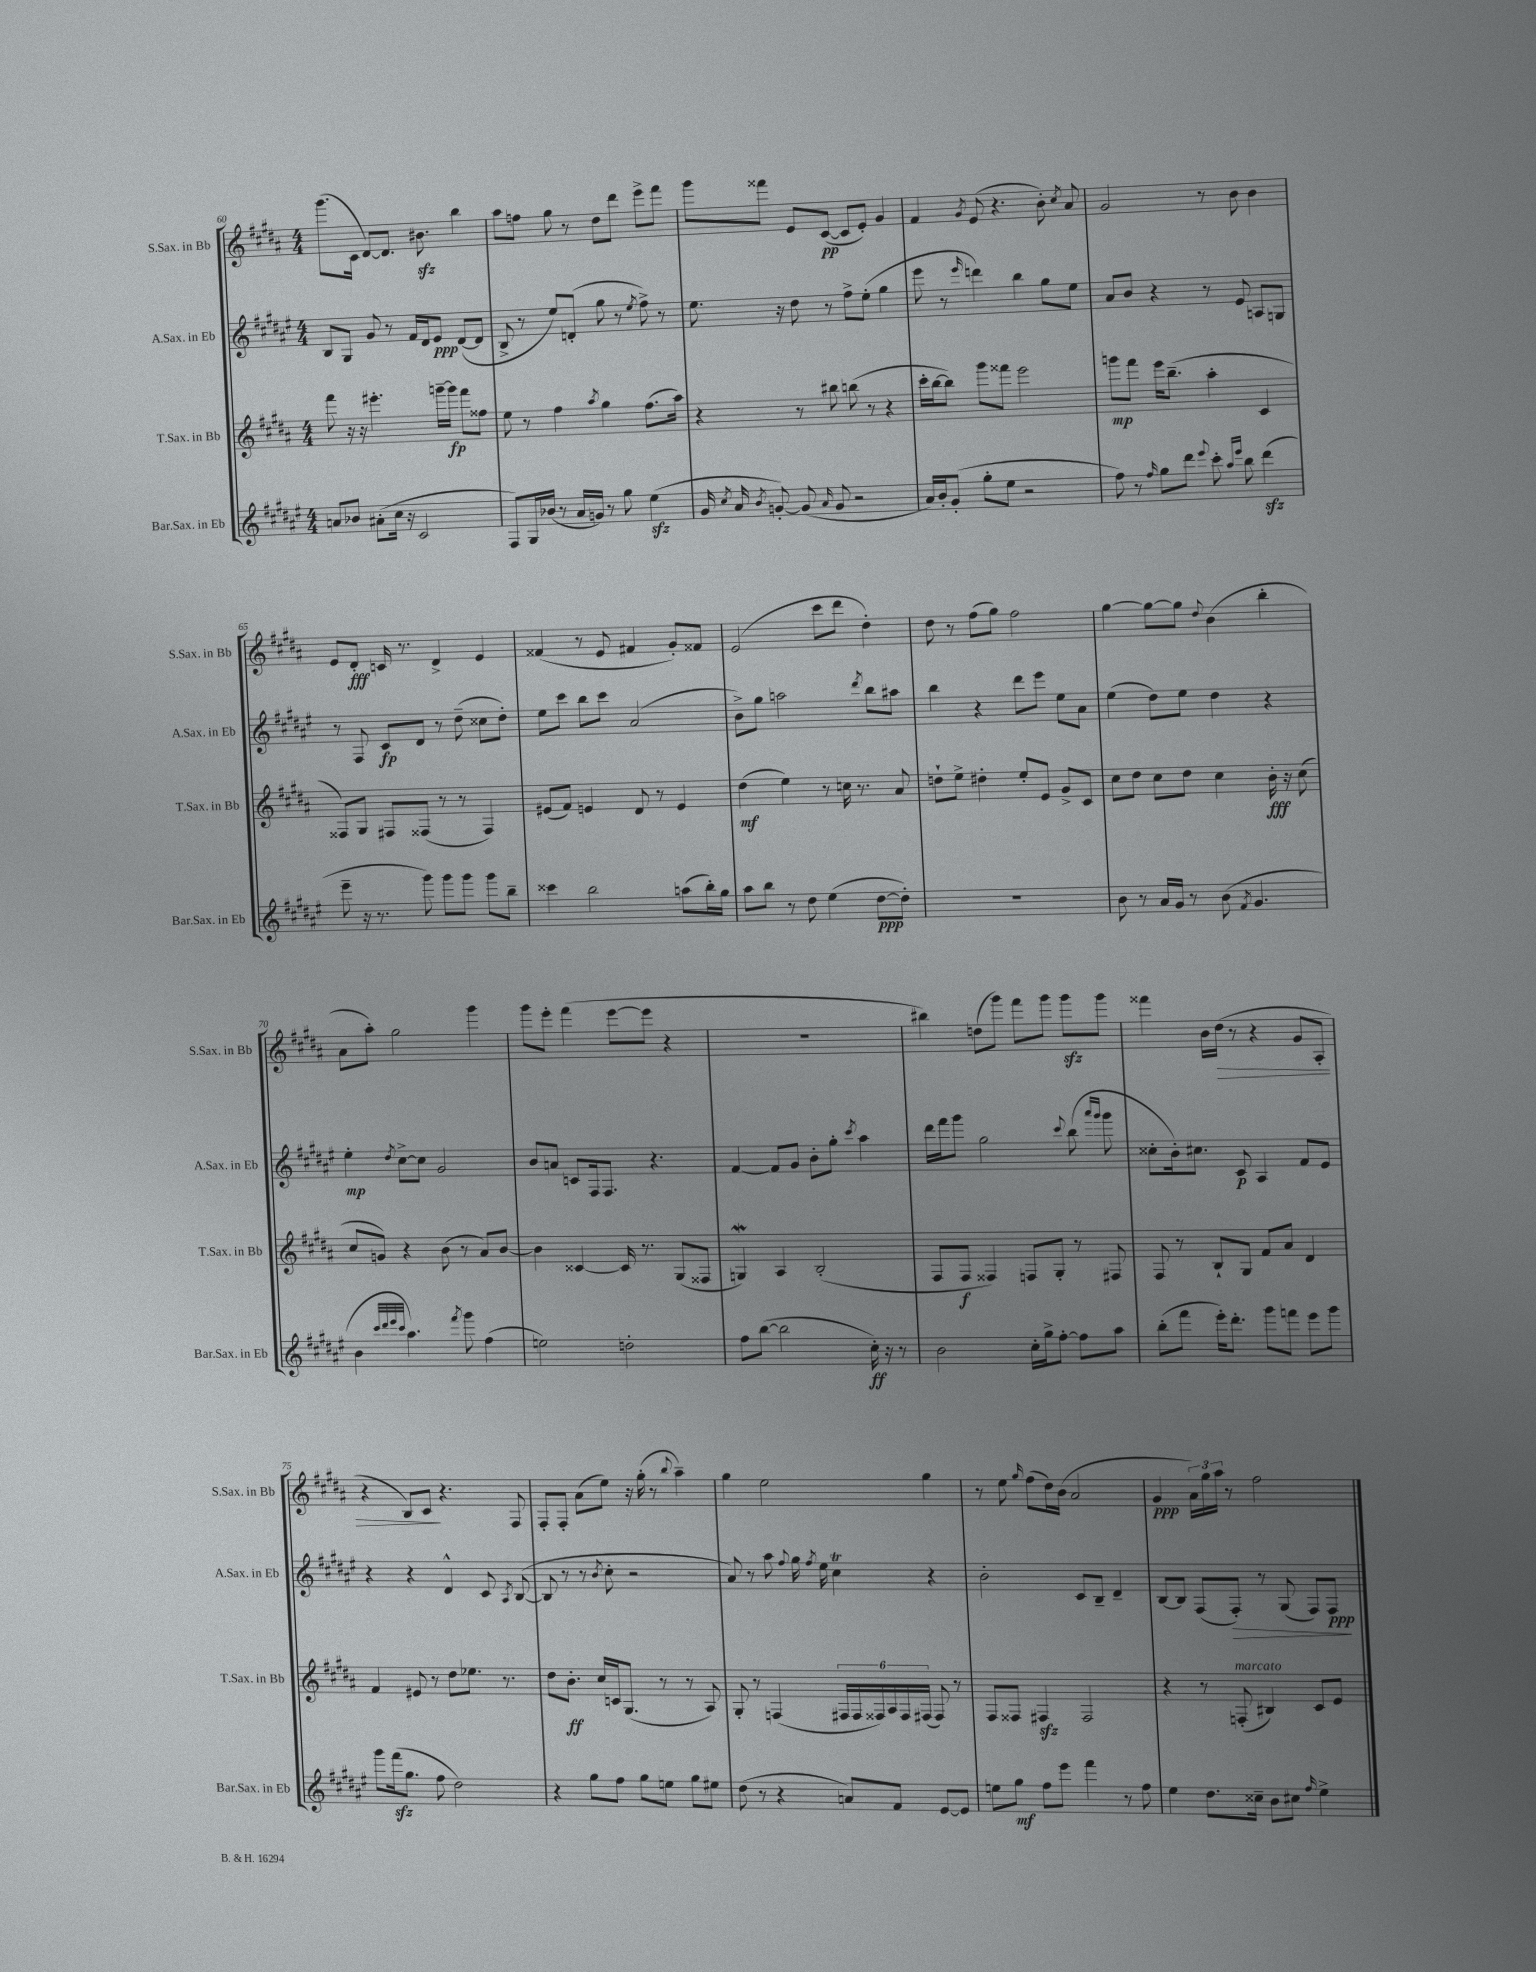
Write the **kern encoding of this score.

**kern	**kern	**kern	**kern
*staff4	*staff3	*staff2	*staff1
*clefG2	*clefG2	*clefG2	*clefG2
*k[f#c#g#d#a#e#]	*k[f#c#g#d#a#]	*k[f#c#g#d#a#e#]	*k[f#c#g#d#a#]
*M4/4	*M4/4	*M4/4	*M4/4
8a/L	8fff#\	8B/L	(8.ggg#\L
8b-/J	16r	8G#/J	.
.	16r	.	16c#\Jk
(8a#'\L	4.eee#'\	8g#/	[8d#/L)
16cc#\Jk	.	8r	8.d#/]J
16r	.	.	.
2c#/	.	16f#/LL	.
.	.	16d#/J	8.b#\
.	[16ggg~\LL	8e#/J	.
.	16ggg\]JJ	.	.
.	8fff#\L	([8d#/L	4bb\
.	8ff##\J	8d#/]J	.
=	=	=	=
8F#/L)	8ee\	8B^/	8aa#\L
16G#/L	8r	8r	8ff\J
(16b-/JJ	.	.	.
8r	4ff#\	8ee#/L)	8gg#\
16a#/LL	.	(8d'/J	8r
16g/JJ)	.	.	.
.	8qaa#/	.	.
8r	4gg#\	8gg#\	8dd#\L
8gg#\	.	8r	8ddd#\J
.	.	8qee#/	.
(4ee#\	(8.ff#\L	8ff#^\)	8eee^\L
.	.	8r	8fff#\J
.	16aa#\Jk)	.	.
=	=	=	=
16g#/	4r	8.ee#\	8ggg#\L
8qcc#/	.	.	.
16a#/	.	.	.
8qb/	.	.	.
[8g'/)	.	.	8fff##\J
.	.	16r	.
(8g/]	8r	8dd#\	8e/L
16qqa#/	.	.	.
8g/	8bb#\	8r	([8c#/J
2r	(8bb\	8ff#^\L	8c#/]L
.	8r	(8ee#'\J	8e'/J)
.	4r	4gg#\	4g#/
=	=	=	=
16a#/LL)	16ccc#'\LL	8eee#\	4f#/
16b'/J	[16bb\J	.	.
(8g#'/J	8bb\]J)	8r	.
.	.	16qqeee#/	8qg#/
8gg#'\L	8ggg#\L	4ddd\)	(8e/
8ee#\J	8fff##\J	.	4.r
2r	2eee\	4bb\	.
.	.	8gg#\L	8b'\)
.	.	.	8qcc#/
.	.	8ee#\J	8a#/
=	=	=	=
8ff#\)	8ggg\L	8a#/L	2g#/
8r	8fff#\J	8b/J	.
16qqff#/	.	.	.
8gg#\L	16eee\LK	4r	.
.	(8.bb~\J	.	.
8ddd#\J	.	.	.
8qqeee#/	.	.	.
8ccc#'\	4aa#'\	8r	8r
16qqaa#/LL	.	.	.
16qqeee#/JJ	.	.	.
8bb\	.	8e#/	8b\
(4ddd#\	4c#/	8A/L	4b\
.	.	8G/J	.
=	=	=	=
8eee#~\	8F##/L)	8r	8e/L
16r	8G#/J	8F#/	8d#'/J
8.r	.	.	.
.	8F#/L	8c#/L	16c/
.	.	.	8.r
8ggg#\)	(8F##/J	8d#/J	.
8ggg#\L	8r	8r	4d#^/
8ggg#\J	8r	(8dd#~\	.
8ggg#\L	4F##/)	8cc##\L	4e/
8bb~\J	.	8dd#'\J)	.
=	=	=	=
4ccc##\	(8e#/L	8ee#\L	(4f##/
.	8f#/J)	8ccc#\J	.
2bb\	4e/	8bb\L	8r
.	.	8ccc#\J	8e/
.	8d#/	(2a#/	4f#/
.	8r	.	.
(8aa\L	4e/	.	8g#'/L)
16bb'\L)	.	.	8f##/J
16gg#\JJ	.	.	.
=	=	=	=
8aa#\L	(4dd#\	8b^\L)	(2e/
8bb\J	.	8gg#\J	.
8r	4ee\)	2aa\	.
8dd#\	.	.	.
(4ee#\	8r	.	8ccc#\L
.	16cc\	.	8ddd#\J
.	8.r	.	.
.	.	8qddd#/	.
[8dd#\L	.	8bb\L	4dd#'\)
8dd#'\]J)	8a#/	8aa#\J	.
=	=	=	=
1r	8dd`\L	4bb\	8dd#\
.	8ee^\J	.	8r
.	4dd#'\	4r	(8ff#\L
.	.	.	8gg#\J)
.	8ee'/L	8ddd#\L	2ff#\
.	8e/J	8eee#\J	.
.	8g#^/L	8ee#\L	.
.	8c#/J	8a#\J	.
=	=	=	=
8b\	8cc#\L	(4ee#\	[4gg#\
8r	8dd#\J	.	.
16a#/LL	8cc#\L	8dd#\L)	8gg#\_L
16g#/JJ	.	.	.
8r	8dd#\J	8ee#\J	8gg#\]J
.	.	.	8qqdd#/
(8b\	4cc#\	4dd#\	(4b\
8qf#/	.	.	.
4.g#/	.	.	.
.	16b'\	4r	4bb'\
.	16r	.	.
.	(8cc#\	.	.
=	=	=	=
4b\	8cc#/L	4ee#'\	8a#\L
.	8g/J)	.	8aa#'\J)
32qqccc#/LLL	.	.	.
32qqddd#/	.	.	.
32qqeee#/	.	.	.
32qqccc#/JJJ	.	8qdd#/	.
4.aa#\)	4r	[8cc#^\L	2gg#\
.	.	8cc#\]J	.
.	(8b\	2g#/	.
8qfff#/	.	.	.
8ggg#\	8r	.	.
(4ff#\	8a#/L)	.	4ggg#\
.	[8b/J	.	.
=	=	=	=
2ee\)	4b\]	8b/L	8ggg#\L
.	.	8a/J	8eee'\J
.	[4c##/	8c/L	(4fff#\
.	.	16F#/k	.
.	.	8.F#/J	.
2dd'\	16c##/]	.	[8eee\L
.	8.r	.	.
.	.	4.r	8eee\]J
.	(8G#/L	.	4r
.	8F##/J	.	.
=	=	=	=
8ff#\L	4G/)	[4f#/	1r
([8bb\J	.	.	.
2bb\]	4A#/	8f#/]L	.
.	.	8g#/J	.
.	(2B'/	8b'\L	.
.	.	8gg#'\J	.
.	.	8qccc#/	.
16cc#'\)	.	4aa#\	.
16r	.	.	.
8r	.	.	.
=	=	=	=
2b\	8F#/L	16ddd#\LL	4bb#\)
.	.	16fff#\J	.
.	8F#/J	8ggg#\J	.
.	4F##/)	2gg#\	(8dd\L
.	.	.	8ggg#\J)
16cc#'\LL	8F/L	.	8fff#\L
16gg#^\J	.	.	.
[8ff#'\J	8G#'/J	.	8ggg#\J
.	.	8qqccc#/	.
8ff#\]L	8r	(8bb\	8ggg#\L
.	.	16qqaaa#/LL	.
.	.	16qqggg#/JJ	.
8aa#\J	8F#/	8ggg#\	8ggg#\J
=	=	=	=
(8bb'\L	8F#/	8cc##'\L	4fff##\
8fff#\J	8r	16b'\k)	.
.	.	8.cc#\J	.
16eee#'\LK)	8B`/L	.	16b\LL
8.ddd#'\J	.	.	(16dd#\JJ
.	8G#/J	8c#/	8r
8ggg#\L	8f#/L	4A#/	4r
8fff\J	8a#/J	.	.
8eee#\L	4d#/	8f#/L	8g#/L
8ggg#\J	.	8e#/J	8A#'/J
=	=	=	=
8ggg#\L	4f#/	4r	4r
(16fff#\k	.	.	.
8.gg#\J	.	.	.
.	8e#/	4r	8B/L)
8ff#\	8r	.	8c#/J
2dd#\)	8dd#\L	4d#^^/	4.r
.	8.ee-\J	.	.
.	.	8c#/	.
.	8.r	.	.
.	.	8qA#/	.
.	.	([8B/	8F#/
=	=	=	=
4r	8dd#\L	8B/]	8F#'/L
.	8.b'\J	8r	8F#'/J
8gg#\L	.	8r	(8a#\L
.	16cc#/LL	.	.
.	.	8qb/	.
8ff#\J	16c/J	8cc#'\	8ee\J)
.	(8.G#/J	.	.
8gg#\L	.	2r	16r
.	.	.	(16gg#'\
8ee\J	8r	.	8r
.	.	.	8qqbb/
8gg#\L	8r	.	4aa#~\)
8ee#\J	8A#/)	.	.
=	=	=	=
(8dd#\	8G#'/	8a#/)	4gg#\
8r	8r	8r	.
4r	(4F/	8aa#\	2ee\
.	.	8qqff#/	.
.	.	16gg#\	.
.	.	8qff#/	.
.	.	16ee#\	.
8a/L)	24F#/LL	4cc#\	.
.	24F#/	.	.
.	24F##/)	.	.
8f#/J	24A#/	.	.
.	24F##/	.	.
.	(24F#/JJ	.	.
[8e#/L	8F#/)	4r	4gg#\
8e#/]J	8r	.	.
=	=	=	=
8ee\L	8F#/L	2b'\	8r
8gg#\J	8F##/J	.	8ee\
.	.	.	16qqgg#/
8ff#\L	4F#/	.	(8ff#\L
8eee#\J	.	.	16dd#\L)
.	.	.	(16b\JJ
4fff#\	2F#/	8c#/L	2a#/
.	.	8B~/J	.
8r	.	4d#~/	.
8ff#\	.	.	.
=	=	=	=
4ee#\	4r	[8B/L	4g#/
.	.	8B/]J	.
8.dd#\L	8r	(8F#/L	24a#\LL)
.	.	.	24gg#\
.	.	.	24aa#\JJ
.	(8F'/	8F#'/J)	8r
16cc##~\Jk	.	.	.
8b\L	4B#/)	8r	2ff#\
8cc#\J	.	(8G#/	.
16qqff#/	.	.	.
4ee#^\	8c#/L	8F#/L)	.
.	8e/J	8F#/J	.
==	==	==	==
*-	*-	*-	*-
